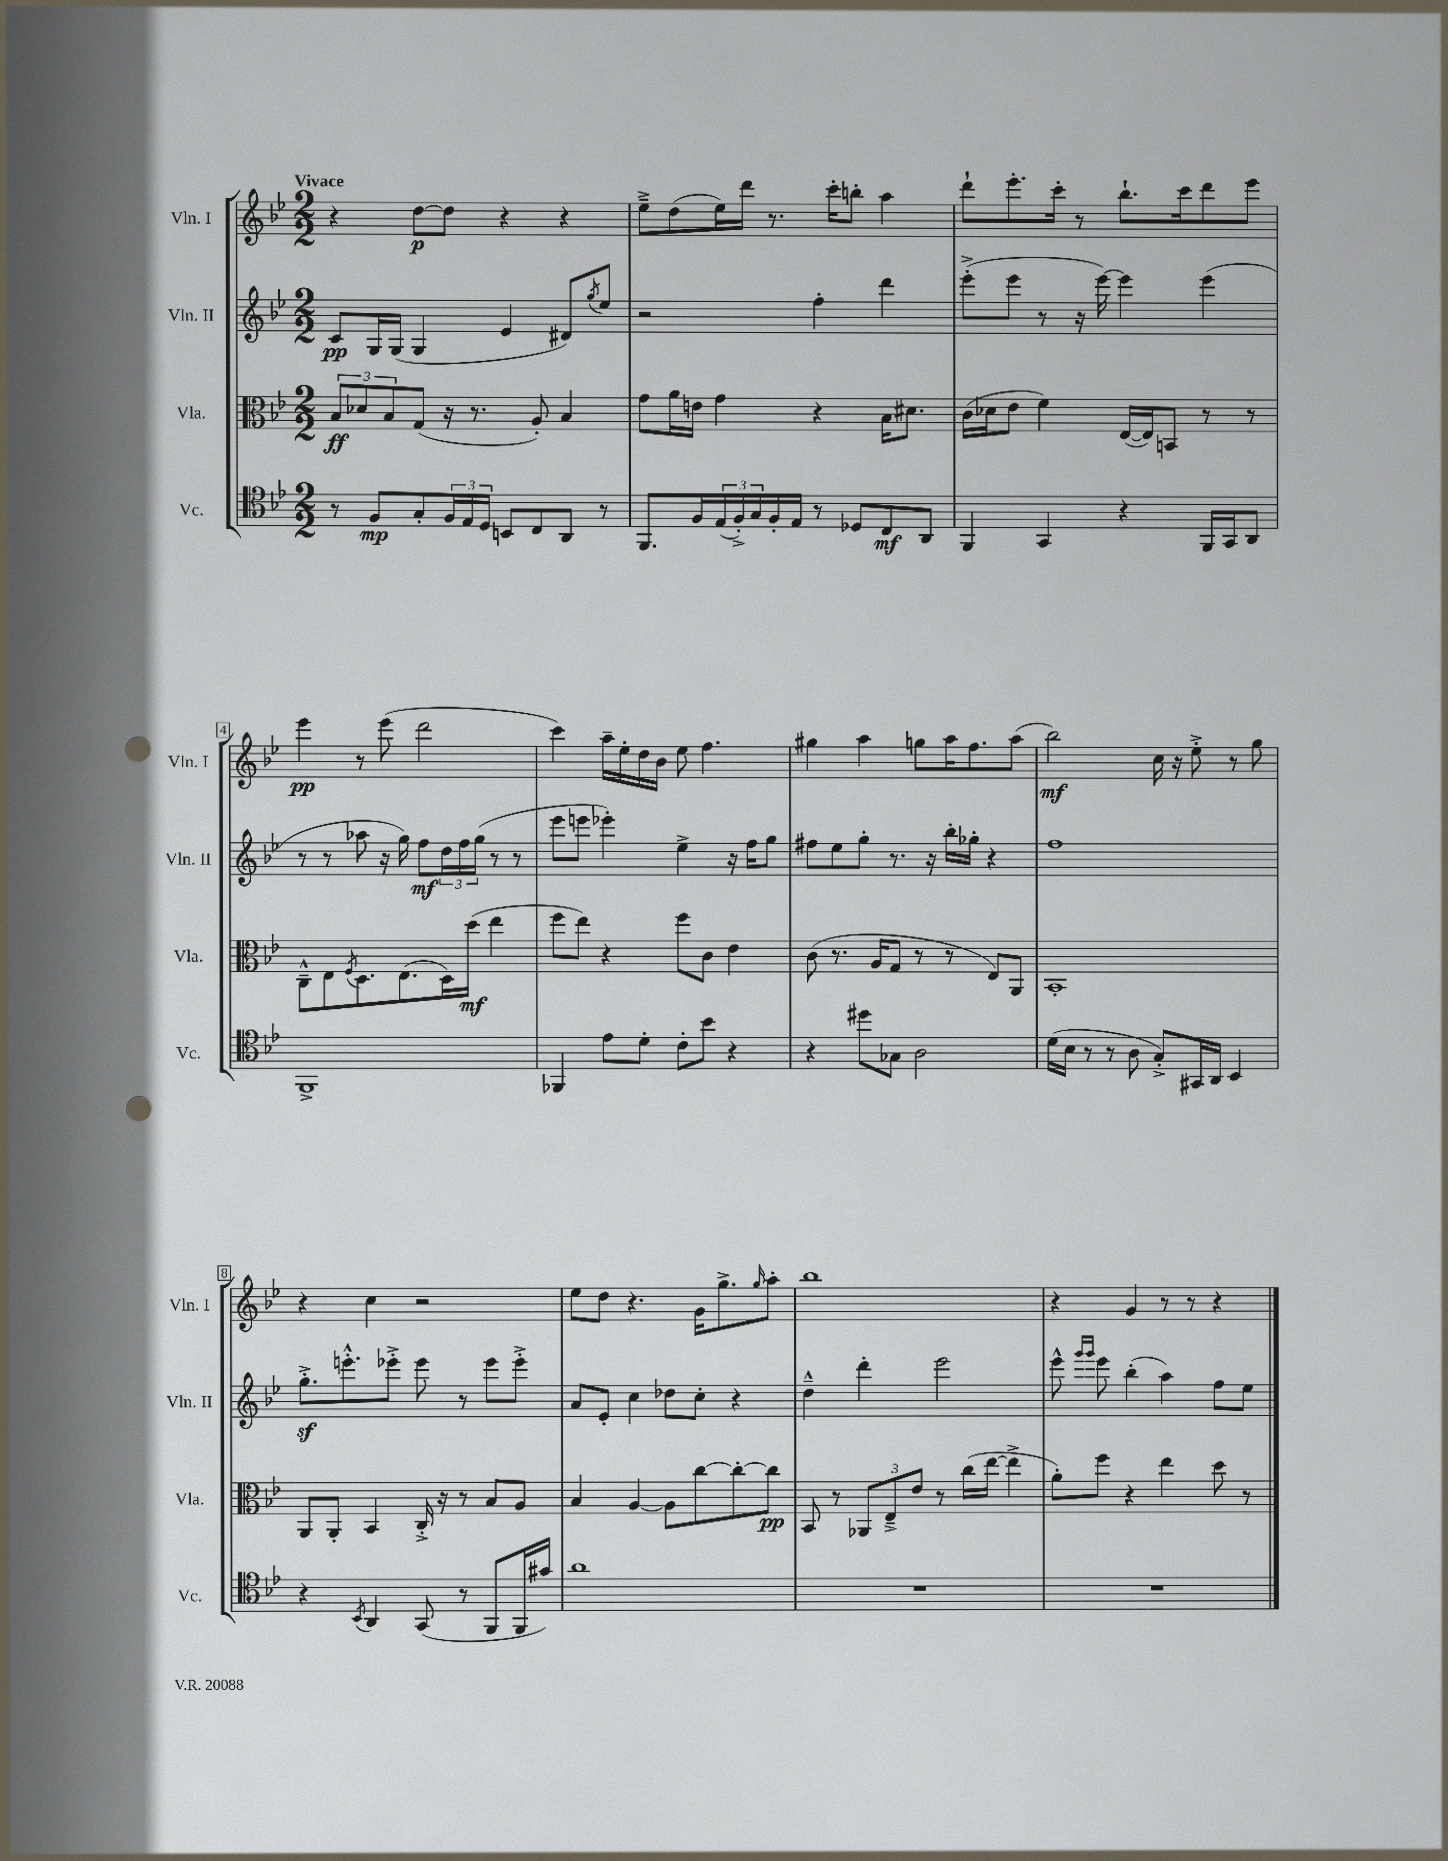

**kern	**kern	**kern	**kern
*staff4	*staff3	*staff2	*staff1
*clefC4	*clefC3	*clefG2	*clefG2
*k[b-e-]	*k[b-e-]	*k[b-e-]	*k[b-e-]
*M2/2	*M2/2	*M2/2	*M2/2
8r	12B-/L	8c/L	4r
.	12d-/	.	.
8F/L	.	16G/L	.
.	12B-/	.	.
.	.	(16G/JJ	.
8G'/	(8G/J	4G/	[8dd\L
24F/L	16r	.	8dd\]J
24E-/	.	.	.
.	8.r	.	.
24D/JJ	.	.	.
8BB/L	.	4e-/	4r
8C/	8A'/)	.	.
8AA/J	4B-/	8d#/L)	4r
.	.	8qgg/	.
8r	.	8ee-/J	.
=	=	=	=
8.FF/L	8g\L	2r	8ee-~^\L
.	16a\L	.	(8dd\
16F/L	16e\JJ	.	.
(24E-/	4g\	.	16ee-\L)
24F'^/)	.	.	.
.	.	.	16ddd\JJ
24G/	.	.	.
16F'/	.	.	8.r
16E-/JJ	.	.	.
8r	4r	4ff'\	.
.	.	.	16ccc'\LK
8D-/L	.	.	8bb'\J
8C/	16B-\LK	4ddd\	4aa\
.	8.d#\J	.	.
8AA/J	.	.	.
=	=	=	=
4FF/	(16c\LL	(8eee-'^\L	8ddd`\L
.	16d-\J	.	.
.	8e-\J	8eee-\J	8.eee-'\
4GG/	4f\)	8r	.
.	.	.	16ccc'\Jk
.	.	16r	8r
.	.	[16eee-\)	.
4r	([16E-/LL	4eee-\]	8.bb-`\L
.	16E-/]J)	.	.
.	8BB/J	.	.
.	.	.	16ccc\k
16FF/LL	8r	(4eee-\	8ddd\
16GG/J	.	.	.
8AA/J	8r	.	8eee-\J
=	=	=	=
1FF^	8C~^^\L	8r	4eee-\
.	8E-\	8r	.
.	8qF/	.	.
.	8.D\	8aa-\	8r
.	.	16r	(8eee-\
.	(8.E-\	16gg\)	.
.	.	8ff\L	2ddd\
.	16D\L)	24dd\L	.
.	.	24ff\	.
.	(16dd\JJ	.	.
.	.	(24gg\JJ	.
.	4ee-\	8r	.
.	.	8r	.
=	=	=	=
4FF-/	8ff\L	8eee-\L	4ccc\)
.	8ee-\J)	8eee\J	.
8e-\L	4r	4eee-'\)	16aa~\LL
.	.	.	16ee-'\
8d'\J	.	.	16dd\
.	.	.	16b-\JJ
8c'\L	8ff\L	4ee-^\	8ee-\
8b-\J	8c\J	.	4.ff\
4r	4e-\	16r	.
.	.	16ff\LK	.
.	.	8gg\J	.
=	=	=	=
4r	(8c\	8ff#\L	4gg#\
.	8.r	8ee-\	.
8dd#\L	.	8gg'\J	4aa\
.	16A/LK	.	.
8G-\J	8G/J	8.r	.
2A\	8r	.	8gg\L
.	.	16r	.
.	8r	16bb-'\LL	16aa\K
.	.	16gg-'\JJ	8.ff\
.	8E-/L)	4r	.
.	8AA/J	.	(8aa\J
=	=	=	=
(16d\LL	1BB-'	1ff	2bb-\)
16B-\JJ	.	.	.
8r	.	.	.
8r	.	.	.
8A\	.	.	.
8G'^/L)	.	.	16cc\
.	.	.	16r
16GG#/L	.	.	8ee-'^\
16AA/JJ	.	.	.
4BB-/	.	.	8r
.	.	.	8gg\
=	=	=	=
4r	8AA/L	8.gg'^\L	4r
.	8AA'/J	.	.
.	.	8.eee'^^\	.
8qBB-/	.	.	.
4AA/	4BB-/	.	4cc\
.	.	8eee-'^\J	.
(8GG/	16C'^/	8eee-\	2r
.	16r	.	.
8r	8r	8r	.
8FF/L	8B-/L	8eee-\L	.
16FF/L	8A/J	8eee-'^\J	.
16g#/JJ)	.	.	.
=	=	=	=
1a	4B-/	8a/L	8ee-\L
.	.	8e-'/J	8dd\J
.	[4A/	4cc\	4.r
.	8A\]L	8dd-\L	.
.	[8cc\	8cc'\J	16g\LK
.	.	.	8.gg^\
.	8cc'\_	4r	.
.	.	.	16qqgg/
.	8cc\]J	.	8aa'\J
=	=	=	=
1r	8BB-/	4dd~^^\	1bb-
.	8r	.	.
.	12AA-/L	4ddd'\	.
.	12E-~^/	.	.
.	12e-/J	.	.
.	8r	2eee-\	.
.	(16cc\LL	.	.
.	[16ee-\JJ	.	.
.	4ee-^\]	.	.
=	=	=	=
1r	8a'\L)	8eee-^^\	4r
.	.	16qqggg/LL	.
.	.	16qqggg/JJ	.
.	8ff\J	8eee-\	.
.	4r	(4bb-'\	4g/
.	4ee-\	4aa\)	8r
.	.	.	8r
.	8dd\	8ff\L	4r
.	8r	8ee-\J	.
==	==	==	==
*-	*-	*-	*-
